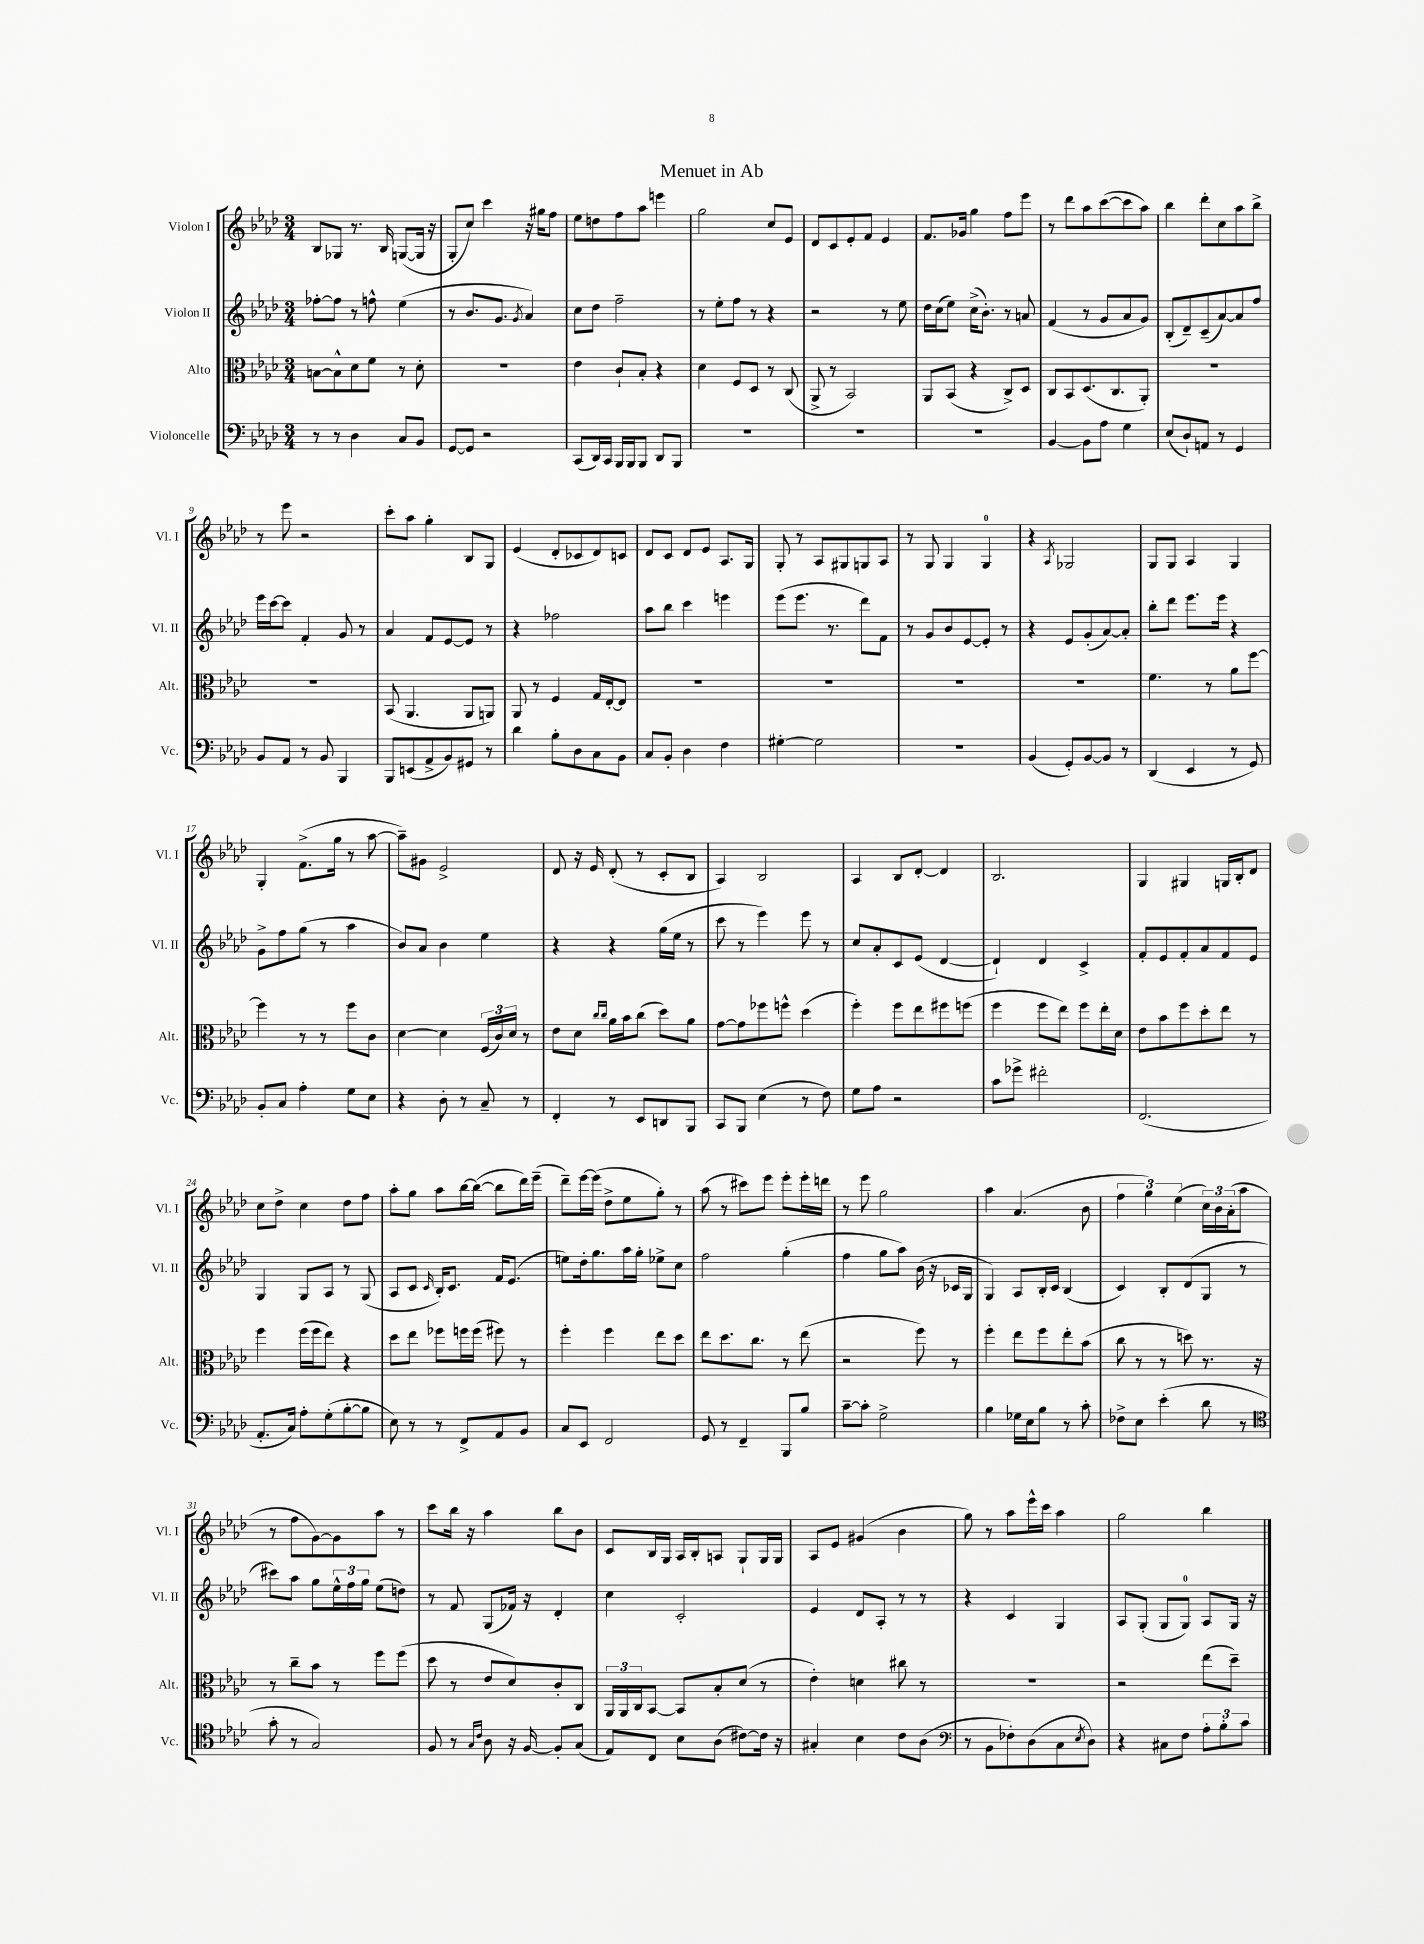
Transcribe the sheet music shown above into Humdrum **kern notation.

**kern	**kern	**kern	**kern
*part4	*part3	*part2	*part1
*staff4	*staff3	*staff2	*staff1
*I"Violoncelle	*I"Alto	*I"Violon II	*I"Violon I
*I'Vc.	*I'Alt.	*I'Vl. II	*I'Vl. I
*clefF4	*clefC3	*clefG2	*clefG2
*k[b-e-a-d-]	*k[b-e-a-d-]	*k[b-e-a-d-]	*k[b-e-a-d-]
*M3/4	*M3/4	*M3/4	*M3/4
=1	=1	=1	=1
8r	[8Bn\L	[8ff-X'\L	8B-/L
8r	8B^^\]	8ff-\J]	8G-X/J
4D-\	8d-\	8r	8.r
.	8f\J	8ffn^^\	.
.	.	.	16B-/
8C/L	8r	(4ee-\	([8Gn/L
8BB-/J	8d-'\	.	16G/Jk]
.	.	.	16r
=2	=2	=2	=2
[8GG/L	2.r	8r	8G'/L
8GG/J]	.	8.b-/L	8cc/J)
2r	.	.	4ccc\
.	.	8.g/J	.
.	.	8qg/	.
.	.	4a-/)	16r
.	.	.	16gg#X\KL
.	.	.	8ff\J
=3	=3	=3	=3
(8CC/L	4e-\	8cc\L	8ee-\L
16DD-/L)	.	8dd-\J	8ddn\
16CC/JJ	.	.	.
16BBB-/LL	8c`/L	2ff~\	8ff\
16BBB-/J	.	.	.
8BBB-/J	8B-'/J	.	8aa-\J
8DD-/L	4r	.	4eeen\
8BBB-/J	.	.	.
=4	=4	=4	=4
2.r	4d-\	8r	2gg\
.	.	8ee-'\L	.
.	8F/L	8ff\J	.
.	8D-/J	8r	.
.	8r	4r	8cc/L
.	(8C/	.	8e-/J
=5	=5	=5	=5
2.r	8AA-^/	2r	8d-/L
.	8r	.	8c/
.	2BB-/)	.	8e-'/
.	.	.	8f/J
.	.	8r	4e-/
.	.	8ee-\	.
=6	=6	=6	=6
2.r	8AA-/L	16dd-\LL	8.f/L
.	.	(16cc\J	.
.	(8BB-/J	8ee-\J)	.
.	.	.	16g-X/Jk
.	4r	(16cc^\KL	4gg\
.	.	8.b-'\J)	.
.	8C^/L)	8r	8ff\L
.	8D-/J	8an/	8eee-\J
=7	=7	=7	=7
[4BB-/	8C/L	(4f/	8r
.	8BB-/	.	8ddd-\L
8BB-\L]	(8.D-/	8r	8aa-\
8A-\J	.	8g/L	([8ccc\
.	8.C/	.	.
4G\	.	8a-/	8ccc\]
.	8AA-'/J)	8g/J)	8aa-\J)
=8	=8	=8	=8
(8E-/L	2.r	(8B-'/L	4bb-\
8D-`/)	.	8d-~/)	.
8AAn/J	.	(8c~/	8ddd-'\L
8r	.	[8a-/)	8cc\
4GG/	.	8a-/]	8aa-\
.	.	8ff/J	8bb-^\J
!!LO:LB:g=z
=9	=9	=9	=9
8BB-/L	2.r	16eee-\LL	8r
.	.	[16ccc\J	.
8AA-/J	.	8ccc\J]	8eee-\
8r	.	4f'/	2r
8BB-/	.	.	.
4BBB-/	.	8g/	.
.	.	8r	.
=10	=10	=10	=10
8BBB-/L	(8BB-/	4a-/	8ccc'\L
(8EEn/	4.AA-/	.	8aa-\J
8AA-^/	.	8f/L	4gg'\
8BB-/)	.	[8e-/	.
8GG#X/J	8AA-/L	8e-/J]	8B-/L
8r	8AAn/J)	8r	8G/J
=11	=11	=11	=11
4d-\	8AA-/	4r	(4e-/
.	8r	.	.
8B-'\L	4F/	2ff-X\	8d-'/L
8D-\	.	.	8c-X/
8C\	16G/LL	.	8d-/)
.	[16E-'/J	.	.
8BB-\J	8E-/J]	.	8cn/J
=12	=12	=12	=12
8C/L	2.r	8aa-\L	8d-/L
8BB-'/J	.	8bb-\J	8c/J
4D-\	.	4ccc\	8d-/L
.	.	.	8e-/J
4F\	.	4eeen\	8.A-/L
.	.	.	16G/Jk
=13	=13	=13	=13
[4G#X'\	2.r	(8eee-\L	8G'/
.	.	8.eee-\J	8r
2G#\]	.	.	8A-/L
.	.	8.r	.
.	.	.	8G#X/
.	.	8ddd-\L)	8Gn/
.	.	8f\J	8A-/J
=14	=14	=14	=14
2.r	2.r	8r	8r
.	.	8g/L	8G/
.	.	8b-/	4G/
.	.	[8e-/	.
.	.	8e-'/J]	4G/
.	.	8r	.
=15	=15	=15	=15
(4BB-/	2.r	4r	4r
.	.	.	8qA-/
8GG'/L)	.	8e-/L	2G-X/
[8BB-/	.	(8g'/	.
8BB-/J]	.	[8a-/)	.
8r	.	8a-'/J]	.
=16	=16	=16	=16
(4DD-/	4.f\	8bb-'\L	8G/L
.	.	8ddd-\J	8G/J
4EE-/	.	8.eee-\L	4A-/
.	8r	.	.
.	.	16eee-\Jk	.
8r	8a-\L	4r	4G/
8GG/)	[8ff\J	.	.
!!LO:LB:g=z
=17	=17	=17	=17
8BB-'/L	4ff\]	8g^\L	4G'/
8C/J	.	8ff\	.
4A-'\	8r	(8gg\J	(8.f^\L
.	8r	8r	.
.	.	.	16gg\Jk
8G\L	8ff\L	4aa-\	8r
8E-\J	8c\J	.	[8aa-\
=18	=18	=18	=18
4r	[4d-\	8b-/L)	8aa-~\L])
.	.	8a-/J	8g#X\J
8D-'\	4d-\]	4b-\	2e-^/
8r	.	.	.
8C~/	(24F/LL	4ee-\	.
.	24c/)	.	.
.	24d-/JJ	.	.
8r	8r	.	.
=19	=19	=19	=19
4FF'/	8e-\L	4r	8d-/
.	8d-\J	.	16r
.	.	.	16e-/
.	16qqcc/LL	.	.
.	16qqcc/JJ	.	.
8r	16a-\LL	4r	(8d-'/
.	16b-\J	.	.
8EE-/L	(8cc\J	.	8r
8DDn/	8dd-\L)	(16gg\LL	8c'/L
.	.	16ee-\JJ	.
8BBB-/J	8a-\J	8r	8B-/J
=20	=20	=20	=20
8CC/L	[8g\L	8ccc\	4A-/)
8BBB-/J	8g\]	8r	.
(4E-\	8ff-X\	4eee-\)	2B-/
.	8ffn^^\J	.	.
8r	(4dd-\	8eee-\	.
8F\)	.	8r	.
=21	=21	=21	=21
8G\L	4ff'\)	8cc/L	4A-/
8A-\J	.	8a-'/	.
2r	8ff\L	8c/	8B-/L
.	8ee-\	(8e-/J	[8d-'/J
.	8ff#X\	[4d-/	4d-/]
.	(8ffn\J	.	.
=22	=22	=22	=22
8c\L	4ff\	4d-`/])	2.B-/
8g-X^\J	.	.	.
2f#X'\	8ff\L	4d-/	.
.	8ee-\J)	.	.
.	8ff\L	4c^/	.
.	16ee-'\L	.	.
.	16d-\JJ	.	.
=23	=23	=23	=23
(2.FF/	8e-\L	8f'/L	4G/
.	8b-\	8e-/	.
.	8ff\	8f'/	4G#X/
.	8dd-'\	8a-/	.
.	8ee-\J	8f/	16Gn/LL
.	.	.	16B-'/J
.	8r	8e-/J	8d-/J
!!LO:LB:g=z
=24	=24	=24	=24
8.AA-'/L	4ff\	4G/	8cc\L
.	.	.	8dd-^\J
16C/Jk)	.	.	.
8A-'\L	(16ff\LL	8G/L	4cc\
.	16ff\J	.	.
(8G'\	8ee-\J)	8A-/J	.
[8B-'\	4r	8r	8dd-\L
8B-\J]	.	(8G/	8ff\J
=25	=25	=25	=25
8E-\)	8dd-\L	8A-/L	8aa-'\L
8r	8ee-\J	8c/J	8gg\J
.	.	16qqc/	.
8r	8ff-X\L	16B-'/KL)	8aa-\L
.	.	8.c/J	.
8FF^/L	16ffn\L	.	[16bb-\L
.	(16ff\JJ	.	(16bb-\JJ_
8AA-/	8ff#X\)	16f/KL	8bb-\L]
.	.	(8.e-/J	.
8BB-/J	8r	.	16ddd-\L)
.	.	.	(16eee-~\JJ
=26	=26	=26	=26
8C/L	4ff'\	8een\L)	8ddd-~\L)
8EE-/J	.	16dd-'\k	[16eee-\L
.	.	8.gg\	(16eee-\JJ]
2FF/	4ff\	.	8dd-^\L
.	.	16aa-\L	8ee-\
.	.	16gg'\JJ	.
.	8ee-\L	8ee-X^\L	8gg'\J)
.	8dd-\J	8cc\J	8r
=27	=27	=27	=27
8GG/	8ee-\L	2ff\	(8aa-\
8r	8.dd-\	.	8r
4FF~/	.	.	8ccc#X\L)
.	8.cc\J	.	.
.	.	.	8eee-\J
8BBB-/L	8r	(4gg'\	8eee-'\L
8B-/J	(8ee-\	.	16eee-'\L
.	.	.	16dddn\JJ
=28	=28	=28	=28
[8c~\L	2r	4ff\	8r
8c'\J]	.	.	8eee-\
2G^\	.	8gg\L	2gg\
.	.	8aa-\J)	.
.	8ff\)	(16b-\	.
.	.	16r	.
.	8r	16c-X/LL	.
.	.	16G/JJ	.
=29	=29	=29	=29
4B-\	4ff'\	4G/)	4aa-\
16G-X\LL	8ee-\L	8A-/L	(4.a-/
16E-\J	.	.	.
8B-\J	8ff\	16B-'/L	.
.	.	16c/JJ	.
8r	8ee-'\	(4B-/	.
8c'\	(8b-\J	.	8b-\
=30	=30	=30	=30
8F-X^\L	8cc\	4c/)	6ff\
8E-\J	8r	.	.
.	.	.	6gg\)
(4e-'\	8r	8B-'/L	.
.	.	.	(6ee-\
.	8ddn\)	(8d-/	.
8d-\	8.r	8G/J	24cc\LL)
.	.	.	24b-\
.	.	.	(24a-'\J
8r	.	8r	8aa-\J
.	16r	.	.
!!LO:LB:g=z
=31	=31	=31	=31
*clefC4	*	*	*
8g'\	8r	8ccc#X\L)	8r
8r	8cc~\L	8aa-\J	8ff\L
2G/)	8b-\J	8gg\L	[8g\)
.	8r	24ee-^^\L	8g\]
.	.	24ff\	.
.	.	24gg\JJ	.
.	8ff\L	(8ee-\L	8aa-\J
.	(8ff\J	8ddn\J)	8r
=32	=32	=32	=32
8F/	8dd-\	8r	8ccc\L
8r	8r	8f/	16bb-\Jk
.	.	.	16r
16qqG/LL	.	.	.
16qqc/JJ	.	.	.
8A-\	8e-/L	(8G/L	4aa-\
16r	8d-/)	16f-X/Jk)	.
[16F/	.	16r	.
8F'/L]	8c'/	4d-'/	8bb-\L
(8G/J	8C/J	.	8b-\J
=33	=33	=33	=33
8E-/L)	24AA-/LL	4cc\	8c/L
.	24AA-/	.	.
.	24C/J	.	.
8C/J	[8BB-/J	.	16B-/L
.	.	.	16G/JJ
8B-\L	8BB-/L]	2c'/	16A-/LL
.	.	.	16B-'/J
(8A-\J	8B-'/	.	8An/J
[8c#X\L)	(8d-/J	.	8G`/L
16c#\Jk]	8r	.	16G/L
16r	.	.	16G/JJ
=34	=34	=34	=34
4G#X'/	4e-'\)	4e-/	8A-/L
.	.	.	8e-/J
4B-\	4dn\	8d-/L	(4g#X/
.	.	8A-'/J	.
8c\L	8cc#X\	8r	4b-\
(8A-\J	8r	8r	.
=35	=35	=35	=35
*clefF4	*	*	*
8r	2.r	4r	8gg\)
8BB-\L	.	.	8r
8F-X'\)	.	4c/	8aa-\L
(8D-\	.	.	16eee-^^\L
.	.	.	16ccc\JJ
8C\	.	4G/	4aa-\
8qE-/	.	.	.
8D-\J)	.	.	.
=36	=36	=36	=36
4r	2r	8A-/L	2gg\
.	.	(8G'/J	.
8C#X\L	.	8G/L	.
8F\J	.	8G/J)	.
12A-'\L	(8ee-\L	8A-/L	4bb-\
12B-'\	.	.	.
.	8dd-~\J)	16G/Jk	.
12c\J	.	.	.
.	.	16r	.
==	==	==	==
*-	*-	*-	*-
